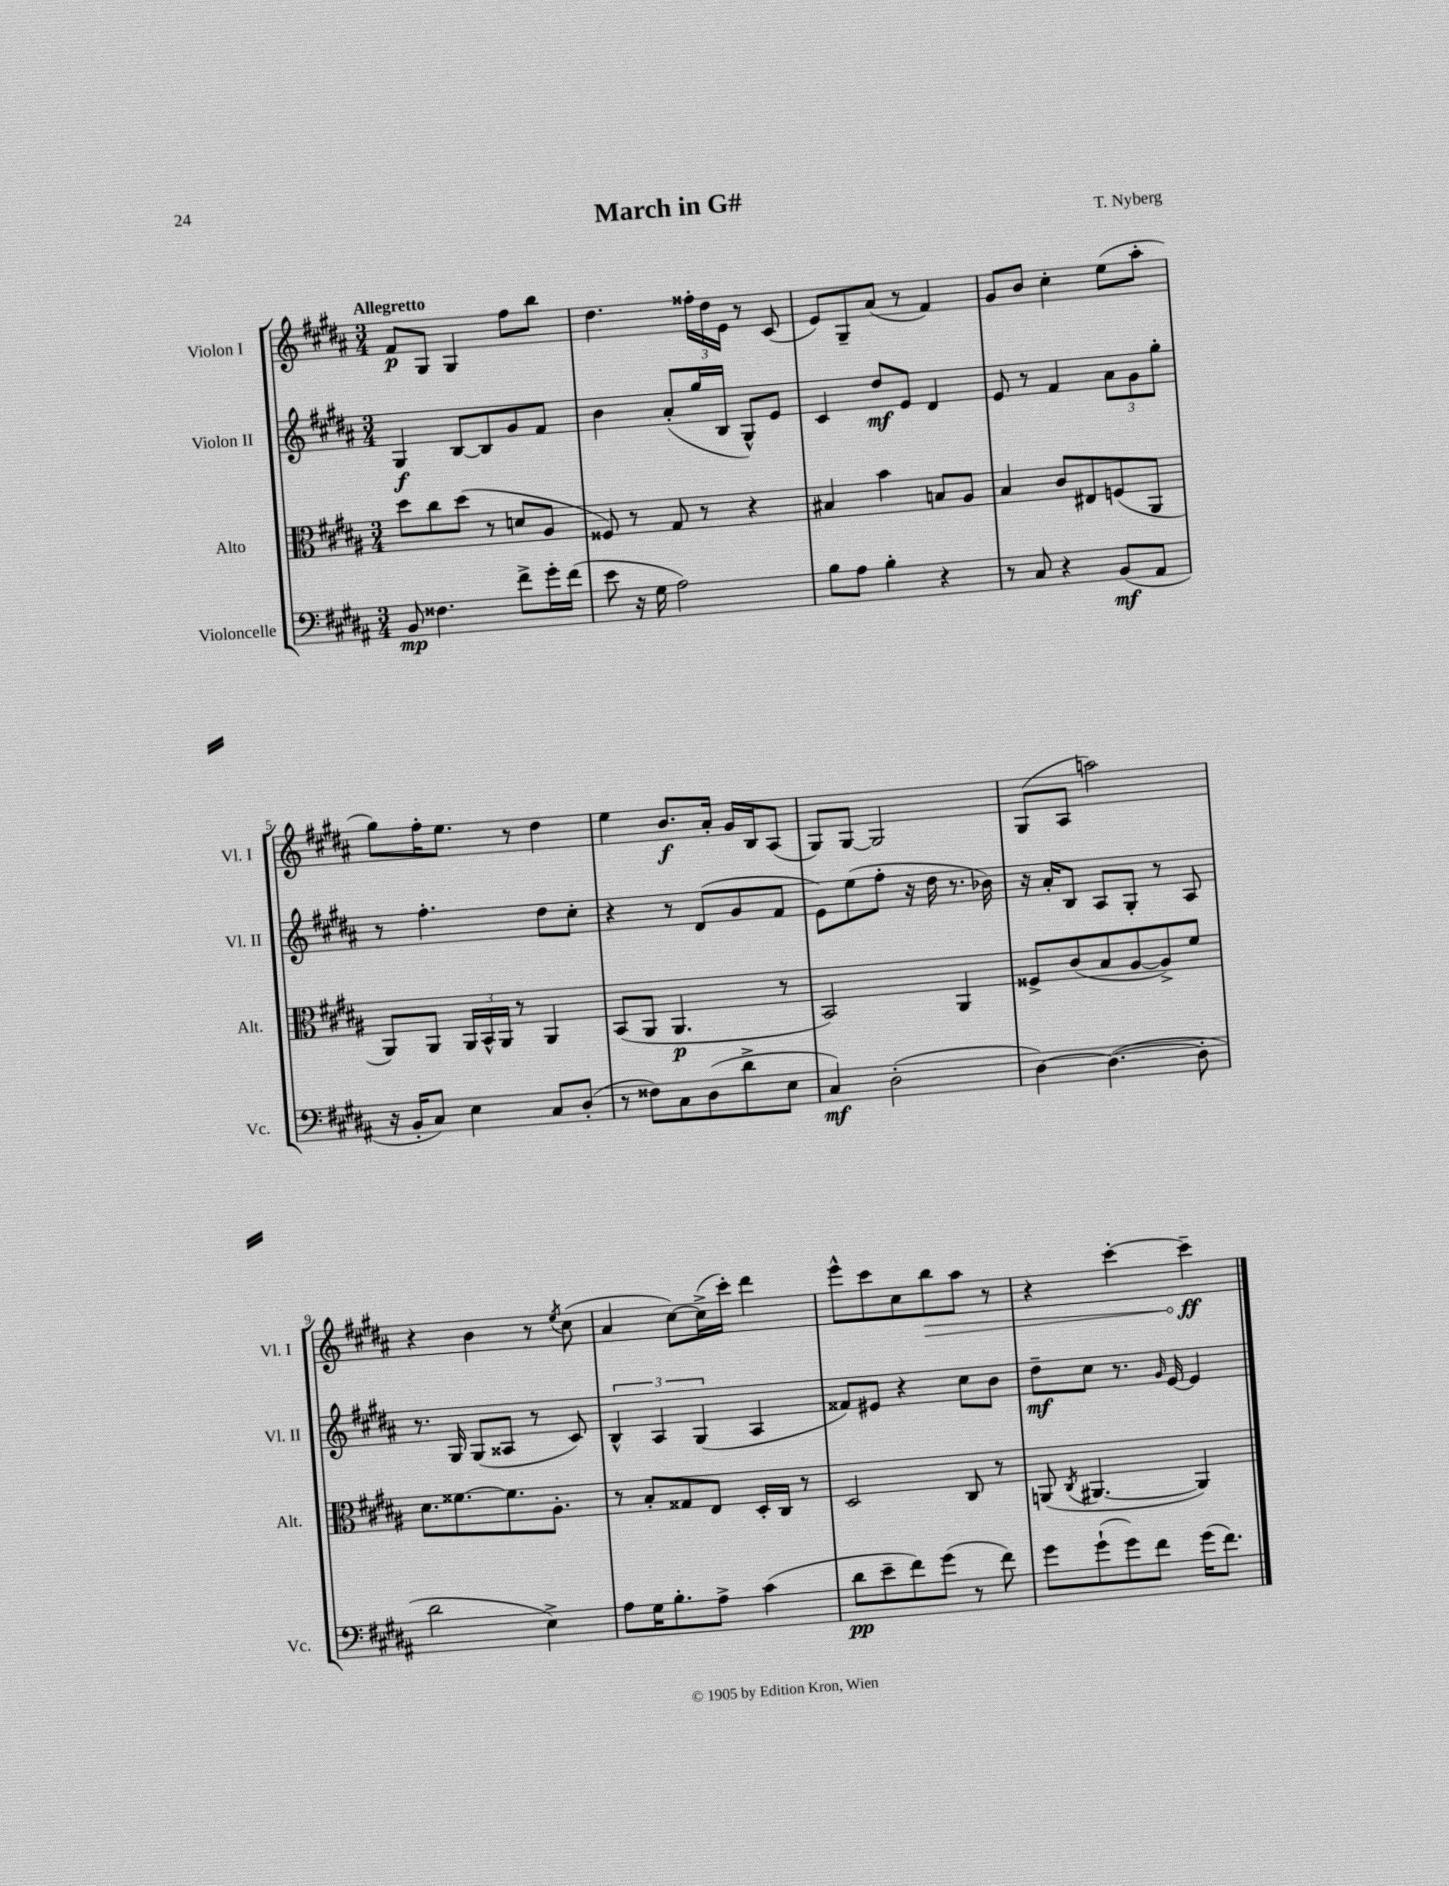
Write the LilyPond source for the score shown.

\header { title = "March in G#" composer = "T. Nyberg" }
<<
\new StaffGroup <<
\new Staff = "s0" \with { instrumentName = "Violon I" shortInstrumentName = "Vl. I" } {
    \clef treble \key b \major \numericTimeSignature \time 3/4 \tempo "Allegretto"
    fis'8\p gis8 gis4 fis''8 b''8 |
    dis''4. \tuplet 3/2 { fisis''16-. dis''16 e'16 } r8 cis'8( |
    e'8) gis8-- ais'8( r8 fis'4) |
    gis'8 b'8 cis''4-. e''8( ais''8-. |
    gis''8) fis''16-. e''8. r8 dis''4 |
    e''4 b'8.\f ais'16-. gis'16 b16 ais8( |
    gis8) gis8~ gis2 |
    gis8( ais8 a''2) |
    r4 b'4 r8 \acciaccatura { e''8 } cis''8( |
    ais'4 cis''8~) cis''16->( cis'''16-.) dis'''4 |
    e'''8-^ cis'''8 cis''8 \once \override Hairpin.circled-tip = ##t b''8\> ais''8 r8 |
    r4 cis'''4~-. cis'''4--\ff\! \bar "|." |
}
\new Staff = "s1" \with { instrumentName = "Violon II" shortInstrumentName = "Vl. II" } {
    \clef treble \key b \major \numericTimeSignature \time 3/4
    gis4\f b8~ b8 gis'8 fis'8 |
    b'4 ais'8-.( gis''16 b16 gis8-^) e'8 |
    cis'4 dis''8\mf e'8 dis'4 |
    e'8 r8 fis'4 \tuplet 3/2 { ais'8 gis'8 gis''8-. } |
    r8 fis''4.-. dis''8 cis''8-. |
    r4 r8 dis'8( gis'8 fis'8 |
    e'8) e''8( fis''8-. r16 dis''16 r8. bes'16) |
    r16 ais'16-. b8 ais8 gis8-. r8 ais8 |
    r8. gis16 gis8( aisis8 r8 cis'8) |
    \tuplet 3/2 { b4-^ ais4 gis4( } ais4 |
    fisis'8) eis'8 r4 cis''8 b'8 |
    dis''8--\mf cis''8 r8. \grace { gis'16 } e'16~ e'4 \bar "|." |
}
\new Staff = "s2" \with { instrumentName = "Alto" shortInstrumentName = "Alt." } {
    \clef alto \key b \major \numericTimeSignature \time 3/4
    dis''8 cis''8 dis''8( r8 d'8 ais8 |
    fisis8) r8 gis8 r8 r4 |
    bis4 b'4 b8 ais8 |
    b4 cis'8 eis8 f8( ais,8 |
    ais,8) ais,8 \tuplet 3/2 { ais,16 b,16-^ ais,16 } r8 ais,4 |
    b,8( ais,8 ais,4.\p r8 |
    b,2) ais,4 |
    fisis8-> cis'8( b8 ais8~ ais8->) fis'8 |
    dis'8. fisis'8.~ fisis'8. ais8.-. |
    r8 b8-. gisis8 e8 dis16-. cis16 r8 |
    dis2 cis8 r8 |
    a,8( \acciaccatura { cis8 } ais,4.~ ais,4) \bar "|." |
}
\new Staff = "s3" \with { instrumentName = "Violoncelle" shortInstrumentName = "Vc." } {
    \clef bass \key b \major \numericTimeSignature \time 3/4
    b,8\mp fisis4. fis'8-> gis'16-. fis'16( |
    e'8 r16 gis16 ais2) |
    b8 ais8 b4-. r4 |
    r8 cis8 r4 b,8\mf( ais,8 |
    r16 b,16-. cis8) e4 cis8 dis8-.( |
    r8 fisis8) cis8 dis8( dis'8-> e8 |
    cis4\mf) dis2-.( |
    dis4~) dis4.~( dis8-. |
    dis'2 e4->) |
    ais8 gis16 b8.-. ais8-> cis'4( |
    dis'8\pp e'8-- fis'8) gis'8( r8 fis'8) |
    gis'8 gis'8-!( gis'8) fis'8 gis'16( fis'8.) \bar "|." |
}
>>
>>
